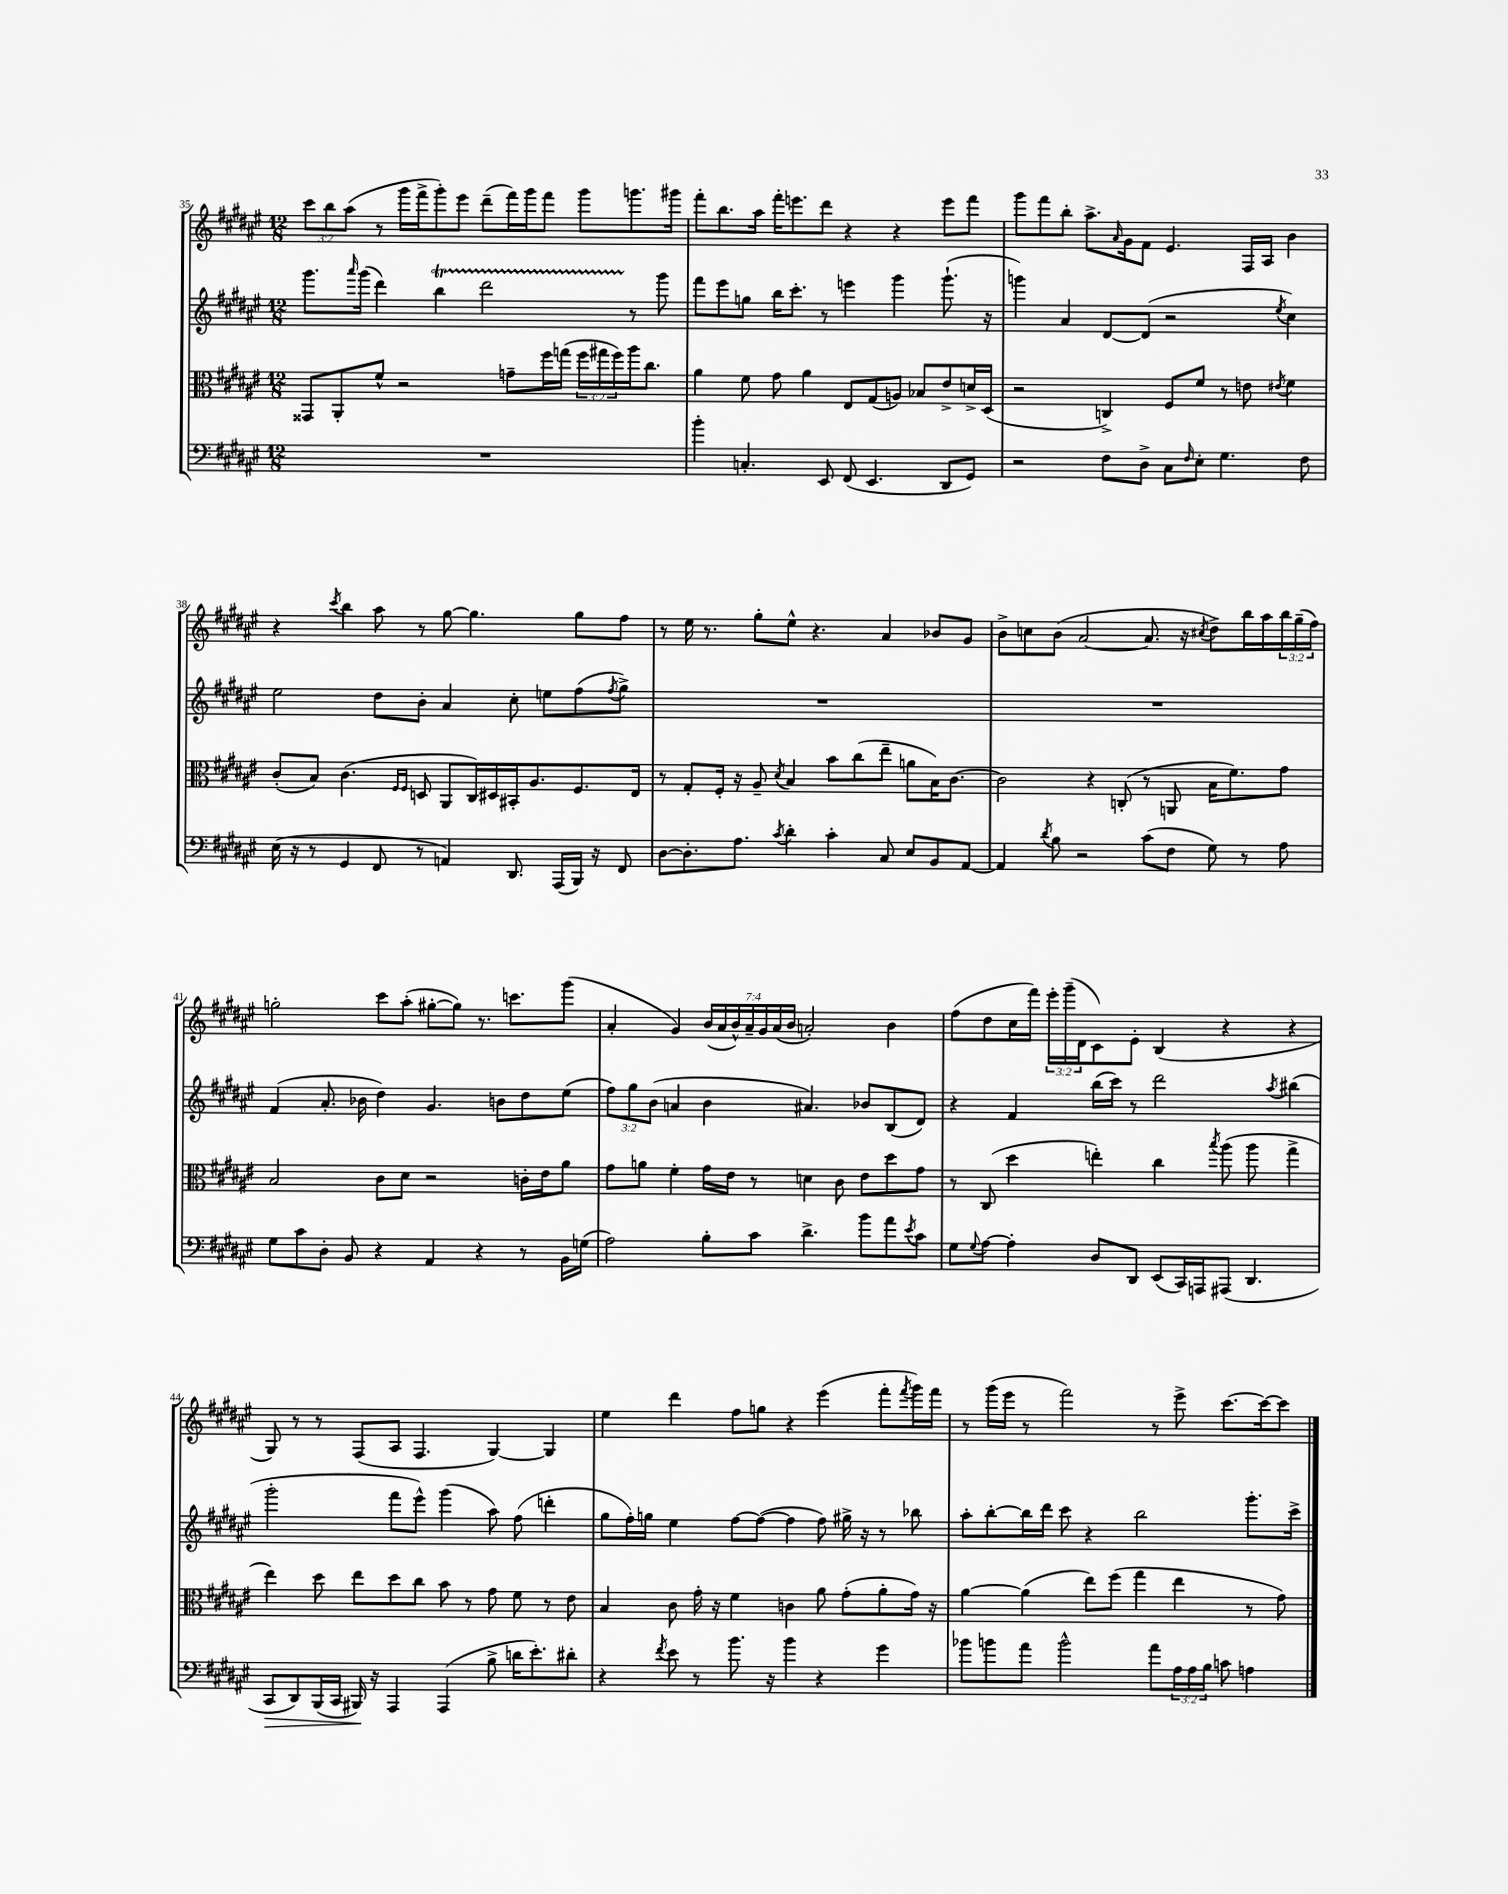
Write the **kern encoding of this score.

**kern	**kern	**kern	**kern
*staff4	*staff3	*staff2	*staff1
*clefF4	*clefC3	*clefG2	*clefG2
*k[f#c#g#d#a#e#]	*k[f#c#g#d#a#e#]	*k[f#c#g#d#a#e#]	*k[f#c#g#d#a#e#]
*M12/8	*M12/8	*M12/8	*M12/8
1.r	8GG##	8.ggg#	12ccc#
.	.	.	12bb
.	8AA#'	.	.
.	.	.	(12aa#
.	.	16qqaaa#	.
.	.	(16ggg#	.
.	8f#^^	4ddd#)	8r
.	2r	.	16ggg#
.	.	.	16fff#^
.	.	4bb	8ggg#')
.	.	.	8eee#
.	.	2ddd#	(8ddd#~
.	8g~	.	16fff#)
.	.	.	16ggg#
.	16ff#	.	8fff#
.	(16gg	.	.
.	24ff#	.	8ggg#
.	24gg#	.	.
.	24ff#)	.	.
.	16aa#	8r	8.ggg
.	8.cc#	.	.
.	.	8ggg#	.
.	.	.	16ggg#
=	=	=	=
4b'	4a#	8fff#	8fff#'
.	.	8eee#	8.bb
4.C'	8f#	8gg	.
.	.	.	16aa#
.	8g#	16bb	16fff#'
.	.	8.ccc#'	8.eee
.	4a#	.	.
8EE#	.	8r	8ddd#
(8FF#	8E#	4eee	4r
4.EE#	(8G#	.	.
.	8A)	4ggg#	4r
.	8B-	.	.
8DD#	8e#^	(8.ggg#`	8eee
8GG#)	16d^	.	8fff#
.	(16D#	16r	.
=	=	=	=
2r	2r	4ggg)	8ggg#
.	.	.	8fff#
.	.	4a#	8bb'
.	.	.	8.aa#^
8F#	4C^)	[8d#	.
.	.	.	16qqa#
.	.	.	16g#
8D#^	.	(8d#]	8f#
8C#	8F#	2r	4.e#
16qqF#	.	.	.
8E#'	8f#	.	.
4.G#	8r	.	.
.	8e	.	16F#
.	.	.	16A#
.	8qe#	8qee#	.
.	4f#	4cc#)	4b
8F#	.	.	.
=	=	=	=
(16E#	(8c#'	2ee#	4r
16r	.	.	.
8r	8B)	.	.
.	.	.	8qccc#
4GG#	(4.c#	.	4bb
8FF#	.	8dd#	8aa#
.	16qqF#	.	.
.	16qqF#	.	.
8r	8D	8b'	8r
4AA)	8AA#	4a#	[8gg#
.	16C#)	.	4.gg#]
.	16D#	.	.
8.DD#	16BB#'	8cc#'	.
.	8.A#	.	.
.	.	8ee	.
(16AAA#	.	.	.
16BBB)	8.F#	(8ff#	8gg#
16r	.	.	.
.	.	8qff#	.
8FF#	.	8gg#^)	8ff#
.	16E#	.	.
=	=	=	=
[8D#	8r	1.r	8r
8.D#']	8G#'	.	16ee#
.	.	.	8.r
.	16F#'	.	.
8.A#	16r	.	.
.	8A#~	.	8gg#'
8qc#	8qd#	.	.
4d#'	4B	.	8ee#^^
.	.	.	4.r
4c#'	8b	.	.
.	(8cc#	.	.
8C#	8ee#~	.	4a#
8E#	8a	.	.
8BB	16B)	.	8b-
.	[8.c#	.	.
[8AA#	.	.	8g#
=	=	=	=
4AA#]	2c#]	1.r	8b^
.	.	.	8cc
8qd#	.	.	.
8B	.	.	(8b
2r	.	.	[2a#
.	4r	.	.
.	(8C'	.	.
(8c#	8r	.	8.a#]
8F#	8AA	.	.
.	.	.	16r
.	.	.	8qcc#
8G#)	16B	.	8dd#^)
.	8.f#)	.	.
8r	.	.	16bb
.	.	.	16aa#
8A#	8g#	.	24bb
.	.	.	(24gg#~
.	.	.	24ff#)
=	=	=	=
8G#	2B	(4f#	2gg'
8c#	.	.	.
8D#'	.	8.a#'	.
8BB	.	.	.
.	.	16b-	.
4r	8c#	4dd#)	8ccc#
.	8d#	.	(8aa#'
4AA#	2r	4.g#	[8gg#'
.	.	.	8gg#])
4r	.	.	8.r
.	.	8b	.
.	.	.	8.ccc
8r	16c'	8dd#	.
.	16e#	.	.
16BB	8a#	(8ee#	(8ggg#
(16G	.	.	.
=	=	=	=
2A#)	8g#	12ff#)	4a#'
.	.	12gg#	.
.	8a	.	.
.	.	(12b	.
.	4f#'	4a	4g#)
8B'	16g#	4b	(28b
.	.	.	28a#
.	16e#	.	.
.	.	.	28b^^)
.	.	.	28a#~
8c#	8r	.	.
.	.	.	28g#
.	.	.	(28a#
.	.	.	28b
4.d#^	4d	4.a#)	2a')
.	8c#	.	.
8b	8e#	8b-	.
8a#	8dd#	(8B	4b
8qe#	.	.	.
8c#	8g#	8d#)	.
=	=	=	=
8G#	8r	4r	(8ff#
8qqG#	.	.	.
[8A#	(8C#	.	8dd#
4A#']	4dd#	4f#	16cc#
.	.	.	16fff#)
.	.	.	24eee#'
.	.	.	(24ggg#~
.	.	.	24d#
8D#	4ee')	(16bb	8c#)
.	.	16ccc#)	.
8DD#	.	8r	8e#'
(8EE#	4cc#	2ddd#	(4B
16CC#)	.	.	.
16AAA	.	.	.
.	8qbb	.	.
(8AAA#	(8aa#	.	4r
4.DD#	8aa#	.	.
.	.	8qaa#	.
.	4gg#^	(4bb#	4r
=	=	=	=
8CC#	4ee#)	2ggg#'	8G#)
8DD#)	.	.	8r
(16BBB	8dd#	.	8r
16CC#	.	.	.
16BBB#)	8ee#	.	(8F#
16r	.	.	.
4AAA#	8dd#	8fff#	8A#
.	8cc#	8eee#^^)	4.F#
(4AAA#	8b	(4ggg#	.
.	8r	.	.
8B^	8g#	8aa#)	[4G#)
16d	8f#	(8ff#	.
8.e#')	.	.	.
.	8r	4ddd'	4G#]
8d#'	8e#	.	.
=	=	=	=
4r	4B	8gg#	4ee#
.	.	16ff#')	.
.	.	16gg	.
8qf#	.	.	.
8e#	8c#	4ee#	4ddd#
8r	16g#'	.	.
.	16r	.	.
8.b	4f#	[8ff#	8ff#
.	.	(8ff#_	8gg
16r	.	.	.
4b	4c	4ff#]	4r
4r	8a#	8ff#)	(4eee#
.	(8g#'	16gg#^	.
.	.	16r	.
4g#	8a#'	8r	8fff#'
.	.	.	8qfff#
.	16g#)	8bb-	16ggg#)
.	16r	.	16fff#
=	=	=	=
8b-	[4a#	8aa#'	8r
8b	.	[8bb'	(16ggg#
.	.	.	16eee#
8a#	(4a#]	16bb]	8r
.	.	16ddd#	.
2b^^	.	8ccc#	2fff#)
.	8ee#)	4r	.
.	(8ff#	.	.
.	4gg#	2bb	.
8a#	.	.	8r
24A#	4ee#	.	8eee#^
24A#	.	.	.
24B	.	.	.
8c	.	.	[8.ccc#
4A	8r	8.ggg#'	.
.	.	.	16ccc#_
.	8g#)	.	8ccc#]
.	.	16ccc#^	.
==	==	==	==
*-	*-	*-	*-
